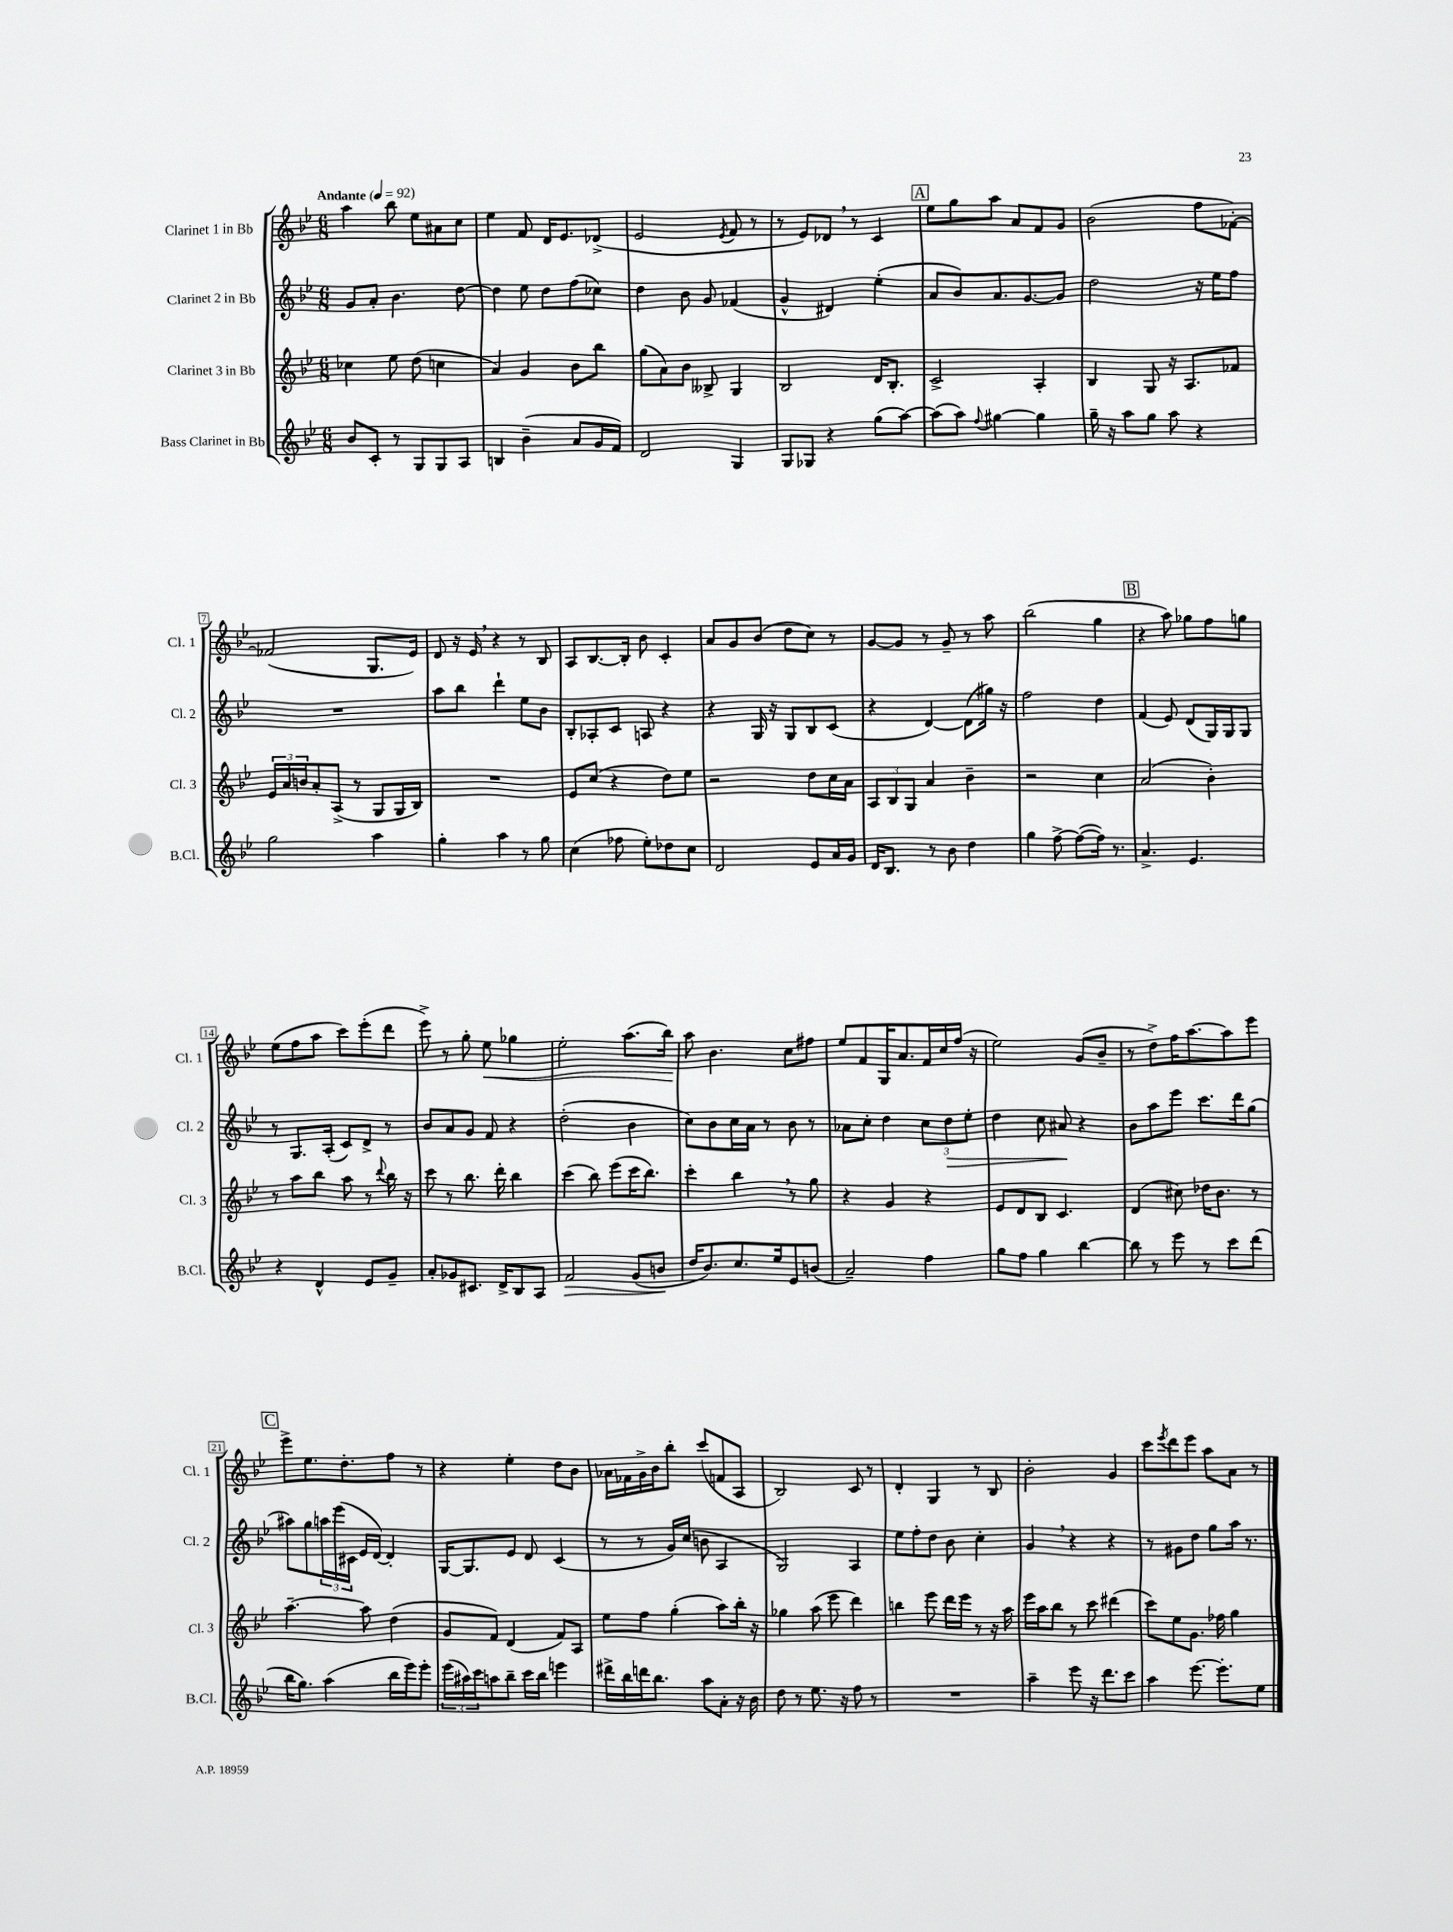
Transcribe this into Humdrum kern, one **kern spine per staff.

**kern	**kern	**kern	**kern
*staff4	*staff3	*staff2	*staff1
*clefG2	*clefG2	*clefG2	*clefG2
*k[b-e-]	*k[b-e-]	*k[b-e-]	*k[b-e-]
*M6/8	*M6/8	*M6/8	*M6/8
*MM92	*MM92	*MM92	*MM92
8b-	4cc-	8g	4aa
8c'	.	8a'	.
8r	8ee-	4.b-	8bb-
8G	(8dd	.	8ee-
8G	4cc	.	8a#
8A	.	[8dd	8cc
=	=	=	=
4B	4a)	4dd]	4ee-
(4b-~	4g	8ee-	8f
.	.	8dd	16d
.	.	.	8.e-
8a	8b-	(8ff	.
16g	8bb-	8cc-)	(8d-^
16f)	.	.	.
=	=	=	=
2d	(8gg	4dd	2e-
.	8a)	.	.
.	8b-	8b-	.
.	8B--^	8g	.
.	.	.	8qe-
4G	4G	(4f-	8f
.	.	.	8r
=	=	=	=
8G	2B-	4g^^	8r
8G-	.	.	8e-)
4r	.	4d#)	8d-
.	.	.	8r
(8gg	16d	(4ee-'	4c
.	8.B-'	.	.
[8aa)	.	.	.
=	=	=	=
(8aa]	2c^	8a	8ee-
8aa)	.	8b-)	8gg
8qqff	.	.	.
[4gg#	.	8.a	8aa
.	.	.	8a
.	.	[8.g	.
4gg#]	4A'	.	8f
.	.	8g]	8g
=	=	=	=
16gg~	4B-	2dd	(2b-
16r	.	.	.
8aa	.	.	.
8gg	8G	.	.
8aa	16r	.	.
.	8.A	.	.
4r	.	16r	8ff
.	.	16ee-	.
.	8f-	8ff	[8f-')
=	=	=	=
2gg	24e-	2.r	(2f-]
.	24a	.	.
.	24b	.	.
.	8a'	.	.
.	(8A^	.	.
.	8r	.	.
4aa	8G	.	8.G
.	16G	.	.
.	16B-)	.	16e-)
=	=	=	=
4gg'	2.r	8aa	8d
.	.	8bb-	16r
.	.	.	16e-
4aa	.	4ddd`	4r
8r	.	8ee-	8r
8gg	.	8b-	8B-
=	=	=	=
(4cc	8e-	8B-'	8A
.	(8cc	8A-'	[8.B-
8ff-	4r	8c	.
.	.	.	16B-']
8ee-')	.	8A	8b-
8dd-	8dd)	4r	4c'
8cc	8ee-	.	.
=	=	=	=
2d	2r	4r	8a
.	.	.	8g
.	.	16G	(8b-
.	.	16r	.
.	.	8G	8dd
8e-	8dd	8B-	8cc)
16a	16cc	(8c	8r
16g	16a	.	.
=	=	=	=
16d	12A	4r	[8g
8.B-	.	.	.
.	12B-	.	.
.	.	.	8g]
.	12G	.	.
8r	4a	[4d)	8r
8b-	.	.	8g~
4dd	4b-~	(8d]	8r
.	.	16gg#)	8aa
.	.	16r	.
=	=	=	=
4gg	2r	2ff	(2bb-
[8ff^	.	.	.
(8ff_	.	.	.
16ff])	4cc	4dd	4gg
8.r	.	.	.
=	=	=	=
4.a^	(2a	(4f	4r
.	.	8e-)	8aa)
4.e-	.	(8d	8gg-
.	4b-')	16G)	8ff
.	.	16G	.
.	.	8G	8gg
=	=	=	=
4r	8r	8r	(8ee-
.	8aa	8.G	8ff
4d^^	8bb-	.	8aa
.	.	(16A'	.
.	8aa	8c)	8ccc)
8e-	8r	8d^	(8eee-'
.	8qqddd	.	.
8g~	16bb-	8r	8ddd
.	16r	.	.
=	=	=	=
8a'	8ccc	8b-	8eee-^)
8g-	8r	8a	8r
8.c#	8.bb-	8g	8gg'
.	.	8f	8ee-
16d^	16ddd'	.	.
8B-	4bb-	4r	4gg-
8A	.	.	.
=	=	=	=
2f	(4ccc	(2dd'	2ee-'
.	8bb-)	.	.
.	(8eee-	.	.
(8g	16ccc	4b-	(8.aa
.	8.bb-)	.	.
8b	.	.	.
.	.	.	16bb-)
=	=	=	=
16dd	4ccc'	8cc)	8aa
8.b-)	.	.	.
.	.	8b-	4.b-
8.cc	4bb-	16cc	.
.	.	16a	.
.	.	8r	.
16ee-	.	.	.
8e-	8r	8b-	8cc
(8b	8gg	8r	8ff#
=	=	=	=
2a~)	4r	8a-	8ee-
.	.	8cc'	8f
.	4g	4dd	16G
.	.	.	8.a
4ff	4r	12cc	16f
.	.	.	16cc
.	.	12dd	.
.	.	.	(16ff
.	.	12ee-'	.
.	.	.	16r
=	=	=	=
8gg	8e-	4dd	2ee-)
8ff	8d	.	.
4gg	8B-	8cc	.
.	4.c	8a#	.
[4bb-	.	4r	(8g
.	.	.	8b-~
=	=	=	=
8bb-]	(4d	8b-	8r
8r	.	8aa	8dd^)
8eee-	8cc#)	8eee-	16ff
.	.	.	[8.aa
8r	16dd-	8.ccc	.
.	8.b-	.	.
8ccc	.	.	8aa]
.	.	16ddd	.
(8ddd	8r	(8gg	8eee-
=	=	=	=
16bb-	[4.aa~	8aa#)	8eee-^
8.gg)	.	.	.
.	.	8gg	8.ee-
(4aa	.	24aa	.
.	.	(24eee-	.
.	.	.	8.dd'
.	.	24c#	.
.	8aa]	16e-	.
.	.	[16d)	.
16bb-	(4dd	4d']	8ff
16eee-)	.	.	.
8eee-'	.	.	8r
=	=	=	=
(24eee-	8g	[16G	4r
24aa#)	.	.	.
.	.	8.G]	.
24ccc	.	.	.
8aa	8f)	.	.
8bb-~	(4d	8e-	4ee-'
16ccc	.	8d	.
16bb-	.	.	.
4eee	8f)	(4c	8dd
.	8A	.	8b-
=	=	=	=
16ddd#^	8ee-	8r	16a-
16bb-	.	.	16f-
16ddd	8ff	8r	16g^
8.bb-	.	.	16b-
.	(4gg'	16g)	8bb-'
.	.	(16cc	.
8aa	.	8b	(8ccc
8a'	8aa)	4A	8f
16r	16bb-'	.	8A
16b-	16r	.	.
=	=	=	=
8dd	4gg-	2G)	2B-)
8r	.	.	.
8.ee-	(8aa	.	.
.	8eee-	.	.
16r	.	.	.
8ff	4ddd)	4A	8c
8r	.	.	8r
=	=	=	=
2.r	4bb	8ee-	4d'
.	.	8ff'	.
.	8eee-	8dd	4G
.	16ddd	8b-	.
.	16eee-	.	.
.	8r	4cc'	8r
.	16r	.	8B-
.	16aa	.	.
=	=	=	=
4aa~	16eee-	4g	2b-'
.	16aa	.	.
.	8bb-	.	.
8eee-	8r	4r	.
16r	8ccc	.	.
8.ddd	.	.	.
.	(4ddd#	4r	4g
8ccc	.	.	.
=	=	=	=
4aa	8ccc)	8r	8ccc
.	.	.	8qeee-
.	8ee-	8g#	8ddd
[8.eee-	8.g	8dd	8eee-
.	.	8gg	8aa
8.eee-']	16ff-	.	.
.	4gg	16aa	8a
.	.	8.r	.
8ee-	.	.	8r
==	==	==	==
*-	*-	*-	*-
